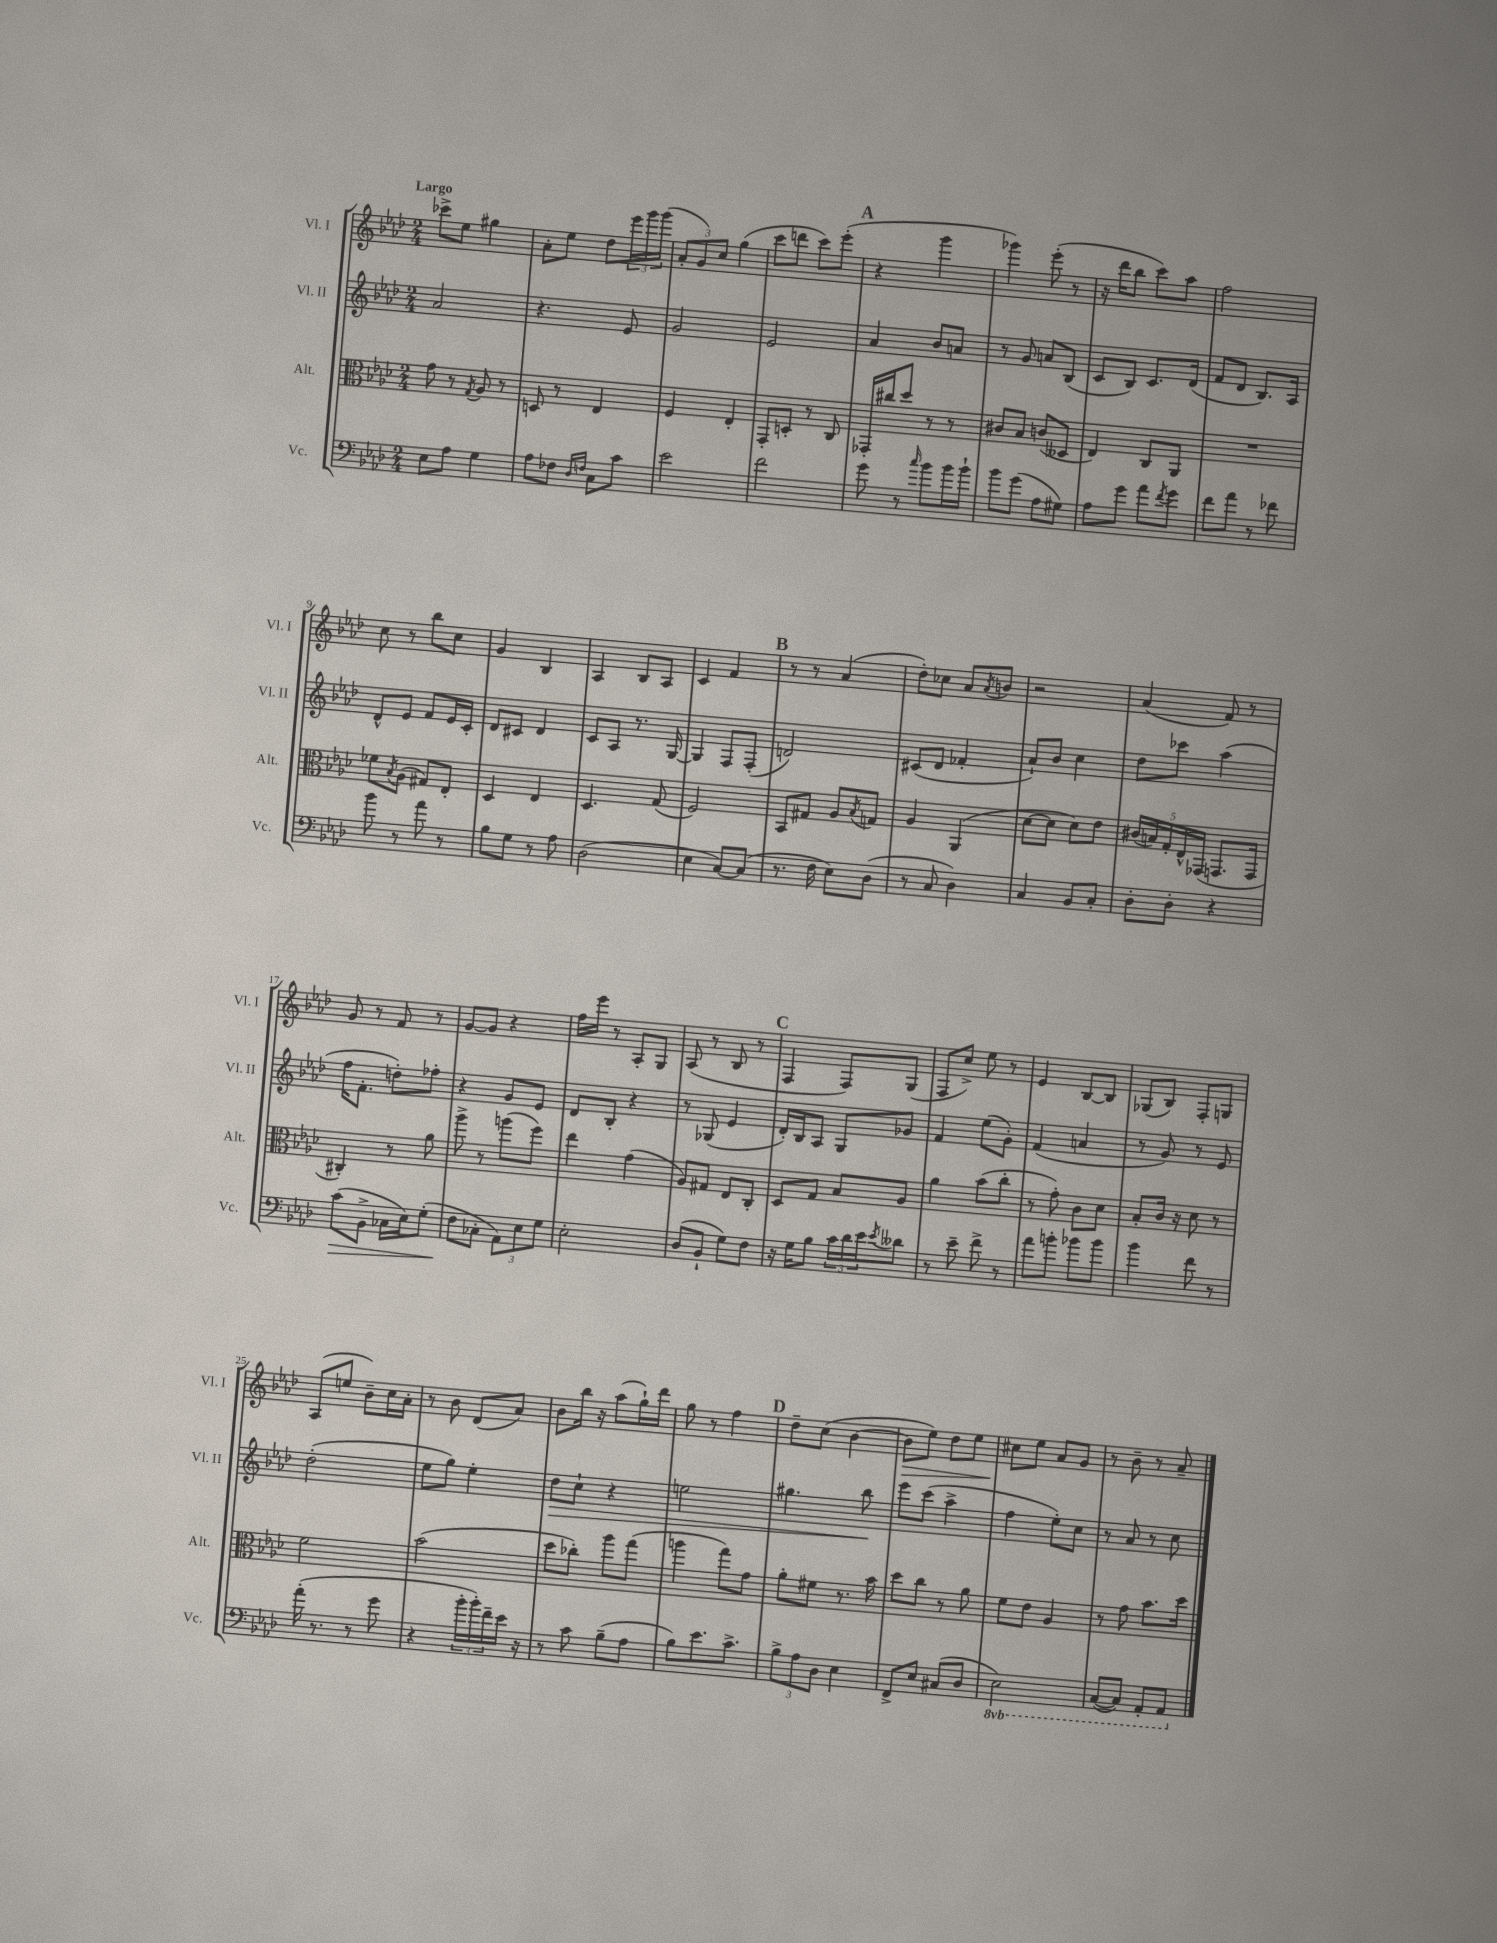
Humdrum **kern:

**kern	**kern	**kern	**kern
*staff4	*staff3	*staff2	*staff1
*clefF4	*clefC3	*clefG2	*clefG2
*k[b-e-a-d-]	*k[b-e-a-d-]	*k[b-e-a-d-]	*k[b-e-a-d-]
*M2/4	*M2/4	*M2/4	*M2/4
8E-	8g	2a-	8ccc-^
8A-	8r	.	8ee-
.	8qG	.	.
4G	8A-	.	4gg#
.	8r	.	.
=	=	=	=
8A-	8D	4.r	8a-'
8F-	8r	.	8ee-
16qqD-	.	.	.
16qqF	.	.	.
8C	4E-	.	8dd-
8c	.	8e-	24eee-
.	.	.	24ggg
.	.	.	(24ggg
=	=	=	=
2e-	4F	2g	12a-'
.	.	.	12g)
.	.	.	12cc
.	4E-'	.	(4gg
=	=	=	=
2f	8GG'	2e-	8ccc
.	8D'	.	8ddd
.	8r	.	8ccc)
.	8C	.	(8eee-'
=	=	=	=
8g	16GG-'	4a-	4r
.	16cc#	.	.
8r	8dd-	.	.
16qqcc	.	.	.
8b-	8r	8b-	4ggg
16b-	8r	8a	.
16b-`	.	.	.
=	=	=	=
8b-	8c#	8r	4ggg-)
(8g	8B-	8g	.
8A-	(8c	8a	(8eee-'
8G#)	8D--	(8B-	8r
=	=	=	=
8A-	4E-)	8c	16r
.	.	.	16ddd-
8g	.	8B-)	8bb-
8a-	8C	8.c	8ccc)
8qf	.	.	.
8g	8AA-	.	8aa-
.	.	(16d-	.
=	=	=	=
8f	2r	8f	2ff
8a-	.	8d-	.
8r	.	8.B-)	.
8f-	.	.	.
.	.	16A-	.
=	=	=	=
8b-	8f-	8d-^^	8cc
.	8qB-	.	.
8r	(8A-	8e-	8r
8a-	8G#)	8f	8bb-
8r	8E-'	16e-	8cc
.	.	16c'	.
=	=	=	=
8B-	4D-	8d-	4g
8G	.	8c#	.
8r	4E-	4d-	4B-
8A-	.	.	.
=	=	=	=
(2D-	4.D-	8c	4A-
.	.	8A-	.
.	.	8.r	8B-
.	(8G	.	8A-
.	.	[16G	.
=	=	=	=
4E-	2F)	4G]	4c
[8C)	.	8F	4f
(8C]	.	(8F'	.
=	=	=	=
8.r	8BB-	2d)	8r
.	8G#	.	8r
16F	.	.	.
8E-)	8A-	.	(4a-
.	8qB-	.	.
(8D-	8G	.	.
=	=	=	=
8r	4A-	(8c#	8dd-')
8C	.	8d-	8cc-
4D-)	(4AA-	4f-'	8a-
.	.	.	8qa-
.	.	.	8b
=	=	=	=
4C	[8d-	8a-`)	2r
.	8d-]	8b-	.
8BB-	8d-)	4cc	.
8C'	8e-	.	.
=	=	=	=
8D-'	(20c#	8dd-	(4a-
.	20B)	.	.
.	20G'	.	.
8D-'	.	8ccc-	.
.	20E-^^	.	.
.	(20GG-	.	.
4r	8.GG	(4aa-	8f)
.	.	.	8r
.	16GG	.	.
=	=	=	=
(8c	4C#')	16ff	8g
.	.	8.f'	.
8BB-^	.	.	8r
16C-	8r	8dd')	8f
16E-)	.	.	.
(8G'	8a-	8ff-'	8r
=	=	=	=
8F	8aa-^	4r	[8g
8C-'	8r	.	8g]
12AA-)	(8aa	8g	4r
12E-	.	.	.
.	8ff)	8e-	.
12G	.	.	.
=	=	=	=
2E-'	4ee-	8d-	16ff
.	.	.	16eee-
.	.	8B-'	8r
.	(4g	4r	8A-'
.	.	.	8G
=	=	=	=
(8D-	8A-)	8r	(8A-
8BB-`	8G#	(8G-	8r
8G)	8E-	4e-	8B-
8F	8C'	.	8r
=	=	=	=
16r	8D-	16d-')	4F
16G	.	16B-	.
8B-	8G	8A-	.
24c	8B-	8G	8F)
24d-	.	.	.
24e-	.	.	.
8qe-	.	.	.
8d--	8A-	8g-	(8G
=	=	=	=
8r	4a-	4f	8F
8e-~	.	.	8cc^)
8f^	(8b-	(8ee-	8ee-
8r	8cc'	8g')	8r
=	=	=	=
8a-	8r	(4f	4e-
8b'	8g')	.	.
8b-	8c	4a	[8B-
8b-	8d-	.	8B-]
=	=	=	=
4b-	8B-'	8r	(8G-
.	16c	8g)	8B-)
.	16r	.	.
8f	8d-	8r	8F'
8r	8r	8e-	8G
=	=	=	=
(16a-'	2f	(2dd-'	(8A-
8.r	.	.	.
.	.	.	8ee
8r	.	.	8b-~)
8g	.	.	16cc
.	.	.	16a-'
=	=	=	=
4r	(2b-	8ee-	8r
.	.	8gg)	8b-
24b-'	.	4ee-'	(8d-
24b-')	.	.	.
24f~	.	.	.
16e-	.	.	8a-)
16r	.	.	.
=	=	=	=
8r	8dd-	8dd-	8b-
8c	8cc-')	8cc`	16bb-
.	.	.	16r
(8B-~	8aa-	4r	(8aa-
8A-	(8gg	.	16gg`)
.	.	.	16ddd-
=	=	=	=
8B-)	4aa	2ee	8gg
8.e-	.	.	8r
.	8gg)	.	4ff
8.c^	.	.	.
.	8g	.	.
=	=	=	=
12B-^	8a-'	4.gg#	8dd-~
12A-	.	.	.
.	8f#	.	(8cc
12D-	.	.	.
4E-	8.r	.	[4b-
.	.	8bb-	.
.	16b-	.	.
=	=	=	=
8FF^	8dd-	8eee-	8b-]
8E-	8cc	(8ccc	8ee-)
(8C#	8r	4aa-^	8dd-
8D-	8a-	.	8ee-
=	=	=	=
2EE-)	8f	4ff	8cc#
.	8e-	.	8ee-
.	4A-	8ee-')	8a-
.	.	8cc	8g
=	=	=	=
([8CC	8r	8r	8r
8CC])	8g	8a-	8b-~
8AAA-'	8.b-	8r	8r
8AAA-	.	8cc	8a-~
.	16dd-	.	.
==	==	==	==
*-	*-	*-	*-
